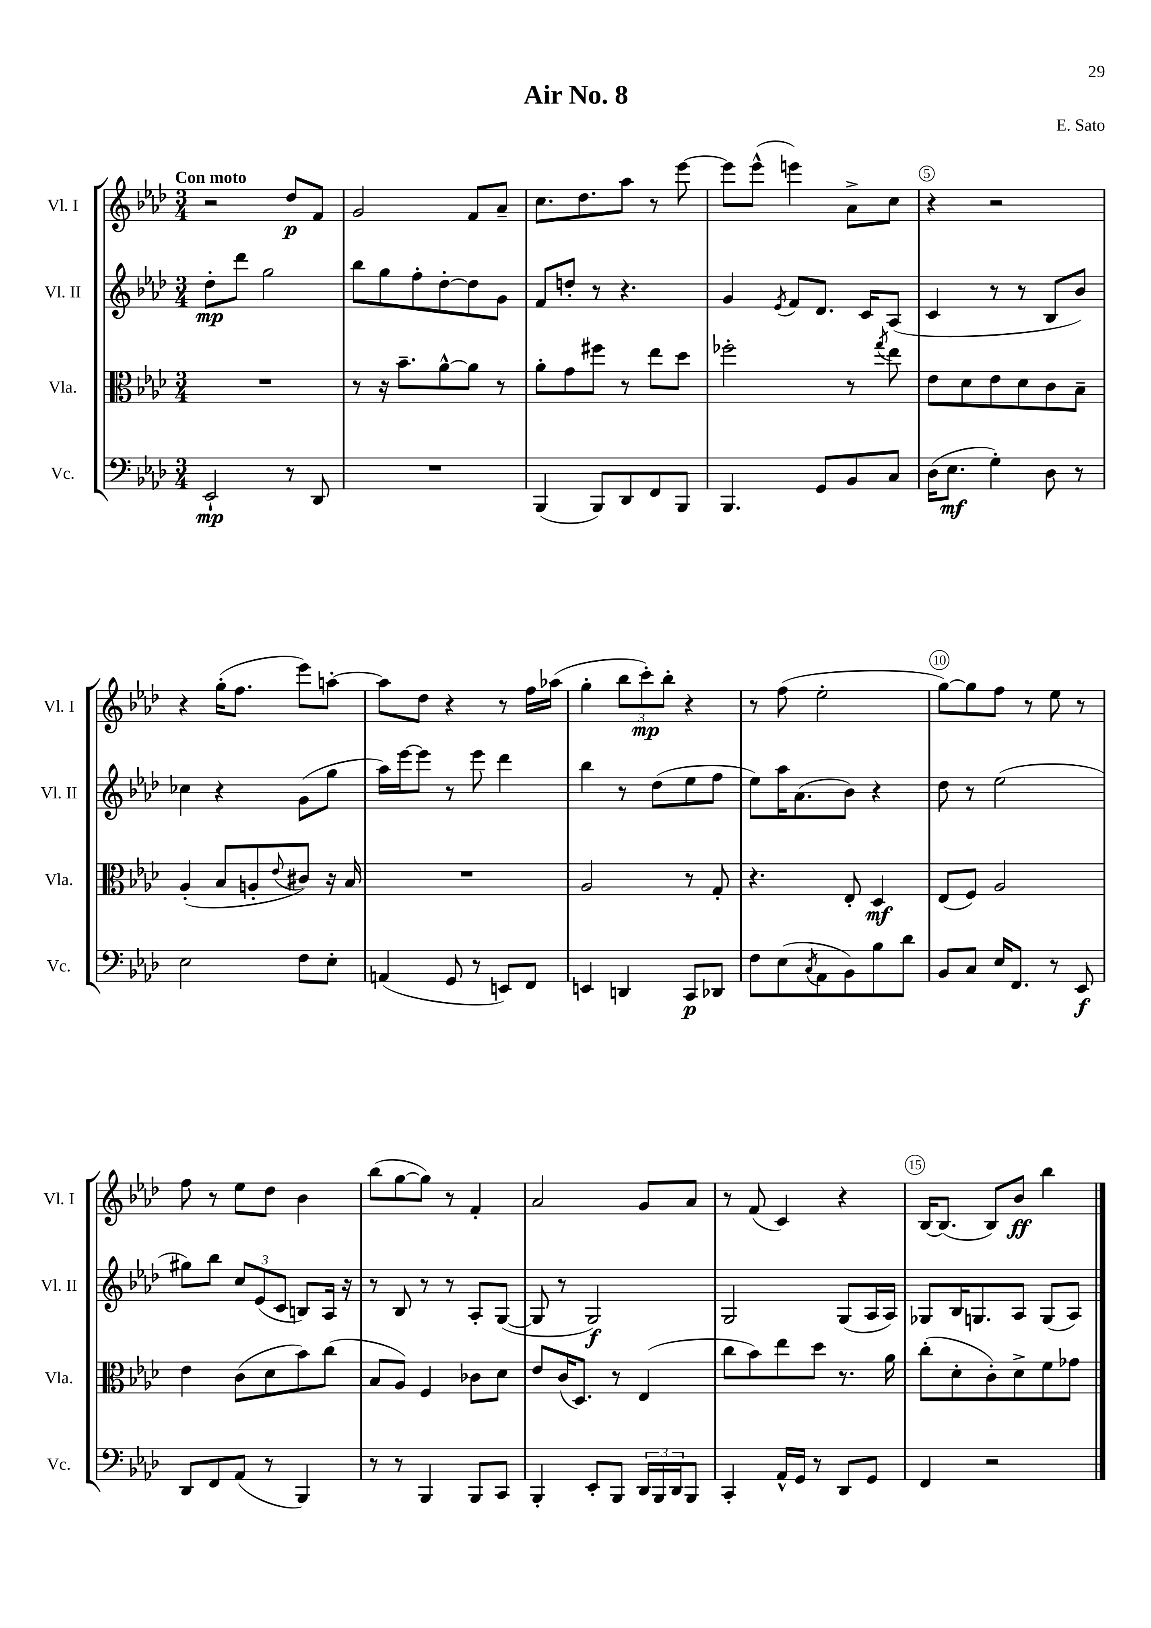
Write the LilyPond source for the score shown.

\header { title = "Air No. 8" composer = "E. Sato" }
<<
\new StaffGroup <<
\new Staff = "s0" \with { instrumentName = "Vl. I" shortInstrumentName = "Vl. I" } {
    \clef treble \key aes \major \numericTimeSignature \time 3/4 \tempo "Con moto"
    r2 des''8\p f'8 |
    g'2 f'8 aes'8-- |
    c''8. des''8. aes''8 r8 ees'''8~ |
    ees'''8 ees'''8-^( e'''4) aes'8-> c''8 |
    r4 r2 |
    r4 g''16-.( f''8. ees'''8) a''8~-. |
    a''8 des''8 r4 r8 f''16 aes''16( |
    g''4-. \tuplet 3/2 { bes''8 c'''8-.\mp) bes''8-. } r4 |
    r8 f''8( ees''2-. |
    g''8~) g''8 f''8 r8 ees''8 r8 |
    f''8 r8 ees''8 des''8 bes'4 |
    bes''8( g''8~ g''8) r8 f'4-. |
    aes'2 g'8 aes'8 |
    r8 f'8( c'4) r4 |
    bes16~ bes8.( bes8) bes'8\ff bes''4 \bar "|." |
}
\new Staff = "s1" \with { instrumentName = "Vl. II" shortInstrumentName = "Vl. II" } {
    \clef treble \key aes \major \numericTimeSignature \time 3/4
    des''8-.\mp des'''8 g''2 |
    bes''8 g''8 f''8-. des''8~-. des''8 g'8 |
    f'8 d''8-. r8 r4. |
    g'4 \acciaccatura { ees'8 } f'8 des'8. c'16 aes8( |
    c'4 r8 r8 bes8 bes'8) |
    ces''4 r4 g'8( g''8 |
    aes''16) ees'''16~ ees'''8 r8 ees'''8 des'''4 |
    bes''4 r8 des''8( ees''8 f''8 |
    ees''8) aes''16 aes'8.( bes'8) r4 |
    des''8 r8 ees''2( |
    gis''8) bes''8 \tuplet 3/2 { c''8 ees'8( c'8 } b8) aes16 r16 |
    r8 bes8 r8 r8 aes8-. g8~( |
    g8 r8 g2\f) |
    g2 g8( aes16 aes16) |
    ges8 bes16 g8. aes8 g8( aes8) \bar "|." |
}
\new Staff = "s2" \with { instrumentName = "Vla." shortInstrumentName = "Vla." } {
    \clef alto \key aes \major \numericTimeSignature \time 3/4
    R2. |
    r8 r16 bes'8.-- aes'8~-^ aes'8 r8 |
    aes'8-. g'8 fis''8 r8 ees''8 des''8 |
    fes''2-. r8 \acciaccatura { g''8 } ees''8 |
    ees'8 des'8 ees'8 des'8 c'8 bes8-- |
    aes4-.( bes8 a8-. \appoggiatura { ees'8 } cis'8) r16 bes16 |
    R2. |
    aes2 r8 g8-. |
    r4. ees8-. des4\mf |
    ees8( f8) aes2 |
    ees'4 c'8( des'8 bes'8) c''8( |
    bes8 aes8) f4 ces'8 des'8 |
    ees'8 c'16( des8.) r8 ees4( |
    c''8 bes'8) ees''8 des''8 r8. aes'16 |
    c''8-.( des'8-. c'8-.) des'8-> f'8 ges'8 \bar "|." |
}
\new Staff = "s3" \with { instrumentName = "Vc." shortInstrumentName = "Vc." } {
    \clef bass \key aes \major \numericTimeSignature \time 3/4
    ees,2-!\mp r8 des,8 |
    R2. |
    bes,,4( bes,,8) des,8 f,8 bes,,8 |
    bes,,4. g,8 bes,8 c8 |
    des16( ees8.\mf g4-.) des8 r8 |
    ees2 f8 ees8-. |
    a,4( g,8 r8 e,8) f,8 |
    e,4 d,4 c,8\p des,8 |
    f8 ees8( \acciaccatura { c8 } aes,8 bes,8) bes8 des'8 |
    bes,8 c8 ees16 f,8. r8 ees,8\f |
    des,8 f,8 aes,8( r8 bes,,4) |
    r8 r8 bes,,4 bes,,8 c,8 |
    bes,,4-. ees,8-. bes,,8 \tuplet 3/2 { des,16 bes,,16 des,16 } bes,,8 |
    c,4-. aes,16-^ g,16 r8 des,8 g,8 |
    f,4 r2 \bar "|." |
}
>>
>>
\layout { \context { \Score \override BarNumber.break-visibility = ##(#f #t #t) barNumberVisibility = #(every-nth-bar-number-visible 5) \override BarNumber.stencil = #(make-stencil-circler 0.1 0.3 ly:text-interface::print) } }
